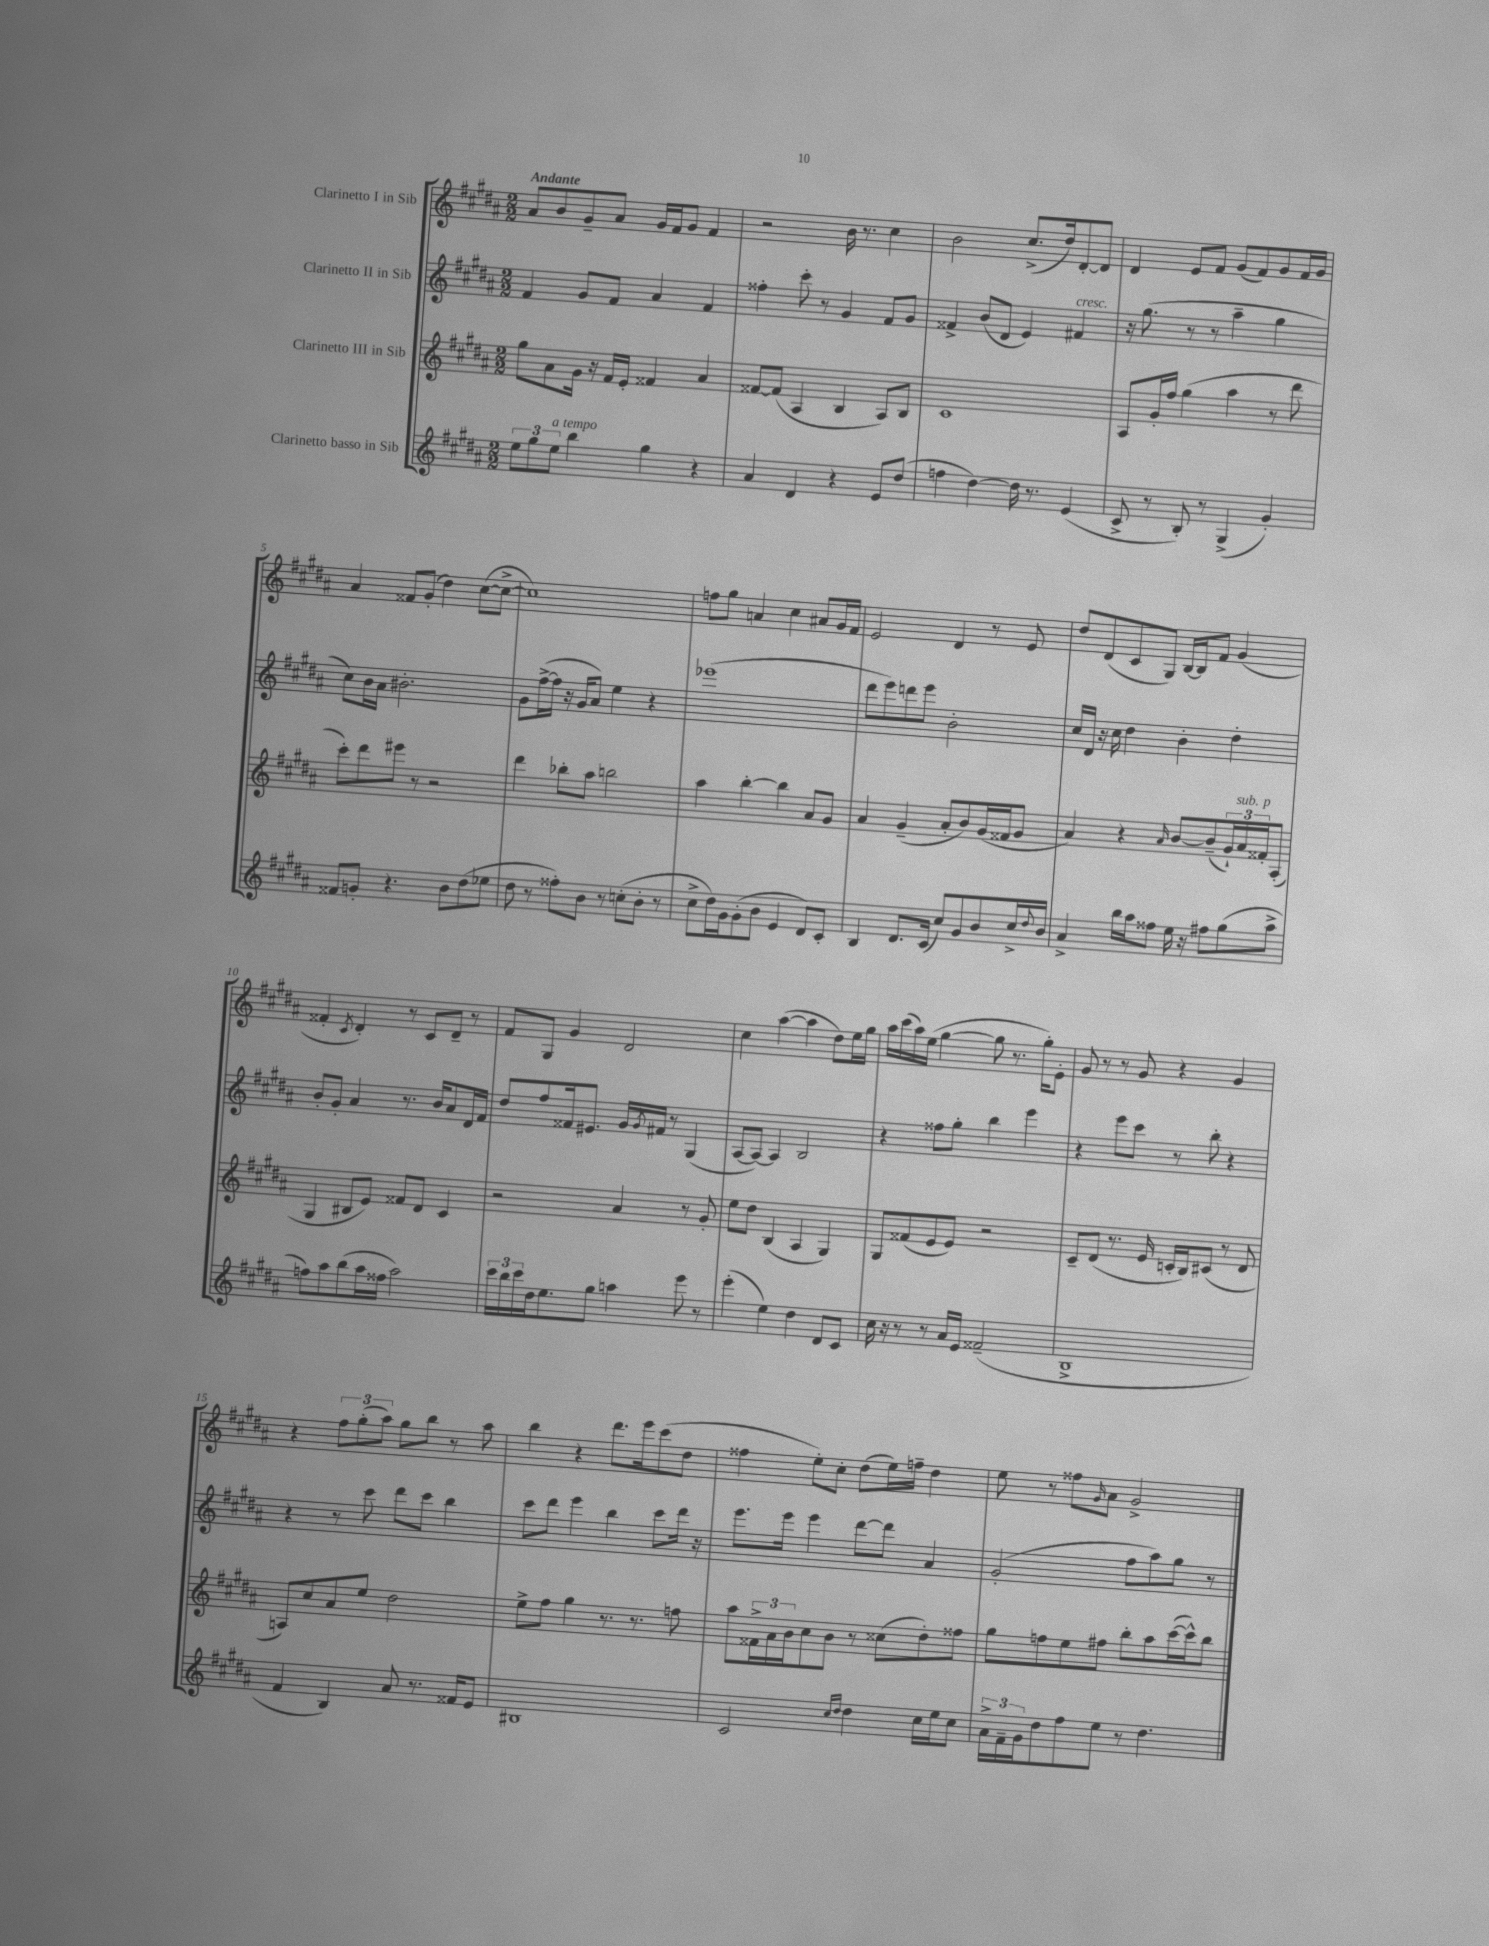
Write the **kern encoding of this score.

**kern	**kern	**kern	**kern
*staff4	*staff3	*staff2	*staff1
*clefG2	*clefG2	*clefG2	*clefG2
*k[f#c#g#d#a#]	*k[f#c#g#d#a#]	*k[f#c#g#d#a#]	*k[f#c#g#d#a#]
*M2/2	*M2/2	*M2/2	*M2/2
12ee	8gg#	4f#	8a#
12gg#	.	.	.
.	8a#	.	8b
12ee	.	.	.
4bb	16g#	8g#	8g#~
.	16r	.	.
.	16f#	8f#	8a#
.	16e'	.	.
4gg#	4f##	4a#	16g#
.	.	.	16f#
.	.	.	8g#
4r	4a#	4f#	4f#
=	=	=	=
4a#	[8f##	4ff##'	2r
.	(8f##]	.	.
4d#	4A#	8ccc#'	.
.	.	8r	.
4r	4B	4g#	16b
.	.	.	8.r
8e	8A#)	8f#	4cc#
(8dd#	8B	8g#	.
=	=	=	=
4ff	1c#	4f##^	2b
[4dd#)	.	(8b	.
.	.	8d#	.
16dd#]	.	4e)	(8.cc#^
8.r	.	.	.
.	.	.	16dd#)
(4e	.	4f#	[8d#'
.	.	.	8d#]
=	=	=	=
8c#^	8A#	16r	4d#
.	.	(8.gg#	.
8r	16g#'	.	.
.	16ff#	.	.
8B')	(4gg#	8r	8e
8r	.	8r	8f#
(4G#^	4aa#	4aa#~	(8g#
.	.	.	8f#)
4g#')	8r	4gg#	8g#
.	8ddd#	.	16f#
.	.	.	16g#
=	=	=	=
8f##	8ccc#')	8cc#)	4a#
8g'	8ddd#	16b	.
.	.	16a#	.
4.r	8eee#	2.b#'	8f##
.	8r	.	(8g#'
.	2r	.	4dd#)
8b	.	.	.
(8dd#	.	.	([8cc#
8ee-	.	.	8cc#^_
=	=	=	=
8dd#	4ddd#	8g#	1cc#])
8r	.	([16ff#^	.
.	.	16ff#]	.
8ff##')	8bb-'	16r	.
.	.	16g#	.
8b	8aa#	8a#)	.
8r	2bb	4ee	.
(8cc'	.	.	.
8b'	.	4r	.
8r	.	.	.
=	=	=	=
8cc#^	4aa#	(1eee-	8ff
16dd#)	.	.	8gg#
16g#	.	.	.
(8g#'	[4bb'	.	4a
8b	.	.	.
4e	4bb]	.	4cc#
8d#)	8a#	.	8a#
8c#'	8g#	.	16g#
.	.	.	16f#
=	=	=	=
4B	4a#	8ddd#	2e
.	.	8eee)	.
8.d#	(4g#~	8ddd	.
.	.	8eee	.
(16c#	.	.	.
8cc#)	8a#'	2b'	4d#
8g#	8b)	.	.
8b	(16g#	.	8r
.	16f##	.	.
16cc#^	8g#	.	8e
8qqdd#	.	.	.
16b	.	.	.
=	=	=	=
4a#^	4a#)	16cc#	8dd#
.	.	16d#	.
.	.	16r	(8d#
.	.	16cc#	.
16bb	4r	4dd#	8c#
16aa#	.	.	.
8ff##	.	.	8G#)
.	16qqa#	.	.
16ee	[8b	4b'	[16B
16r	.	.	16B]
8ff#	(8b~]	.	8f#
(8gg#	24g#`)	4dd#'	(4g#
.	24a#	.	.
.	24f##'	.	.
8aa#^	(8A#'	.	.
=	=	=	=
8ff)	4G#	8b'	4f##'
8aa#	.	8g#'	.
.	.	.	8qc#
(8bb	8B#	4a#	4d#')
16aa#	8e)	.	.
16ff##	.	.	.
2aa#)	8f##	8.r	8r
.	8d#	.	8c#
.	.	16b	.
.	4c#	8a#	8d#~
.	.	16d#	8r
.	.	16f#	.
=	=	=	=
24ccc#	2r	8dd#	8f#
24bb	.	.	.
24ccc#	.	.	.
16dd#	.	8ff#	8G#
8.ee	.	.	.
.	.	16f##	4g#
.	.	8.e#	.
8gg#	.	.	.
4aa	4a#	16g#	2d#
.	.	8qg#	.
.	.	16f#	.
.	.	8r	.
8eee	8r	(4G#	.
8r	8g#'	.	.
=	=	=	=
(4eee'	8ee	[8A#	4cc#
.	8dd#	8A#_)	.
4ee)	(4B	4A#]	([4aa#
4dd#	4A#	2B	4aa#]
8d#	4G#)	.	8dd#)
8c#	.	.	16ee
.	.	.	16gg#
=	=	=	=
16cc#	8G#	4r	16aa#
16r	.	.	(16ccc#
8r	(8f##	.	16aa#)
.	.	.	(16ee
8r	8e	8ff##	[4gg#
16a#	8e)	8gg#'	.
16e	.	.	.
(2f##~	2r	4bb	8gg#]
.	.	.	8.r
.	.	4eee	.
.	.	.	16gg#')
.	.	.	8e'
=	=	=	=
1B^	8c#~	4r	8g#
.	(8d#	.	8r
.	8.r	8eee	8r
.	.	8ccc#	8g#
.	16e	.	.
.	16c'	8r	4r
.	16B)	.	.
.	(8c#	8bb'	.
.	8r	4r	4g#
.	8d#	.	.
=	=	=	=
4f#	8A)	4r	4r
.	8cc#	.	.
4B)	8a#	8r	12ff#
.	.	.	(12gg#'
.	8ee	8ccc#	.
.	.	.	12aa#)
8a#	2dd#	8ddd#	8gg#
8.r	.	8ccc#	8bb
.	.	4bb	8r
16f##	.	.	.
8e	.	.	8aa#
=	=	=	=
1B#	8ee^	8ccc#	4bb
.	8ff#	8ddd#	.
.	4gg#	4eee	4r
.	8.r	4bb	8.ddd#
.	8.r	.	16eee
.	.	8ccc#	(8ccc#
.	8ff	16ddd#	8dd#
.	.	16r	.
=	=	=	=
2c#	8aa#	8.eee	4ff##
.	24f##^	.	.
.	24a#	.	.
.	.	16eee	.
.	24b	.	.
.	8cc#	4eee	8ee')
.	8b	.	8cc#'
16qqcc#	.	.	.
16qqdd#	.	.	.
4dd#	8r	[8ddd#	(8dd#
.	(8cc##	8ddd#]	16ee)
.	.	.	16ff~
16cc#	8dd#')	4a#	4dd#
16ee	.	.	.
8cc#	8ff##	.	.
=	=	=	=
24a#^	8gg#	(2g#'	8ee
24f#~	.	.	.
24g#	.	.	.
8dd#	8ff	.	8r
8ff#	8ee	.	8ff##
.	.	.	16qqg#
8ee	8ff#	.	8a#
8r	8bb'	8ff#	2g#^
4.dd#	8aa#	8aa#)	.
.	([16ccc#	8gg#	.
.	16ccc#^^])	.	.
.	8bb	8r	.
==	==	==	==
*-	*-	*-	*-
